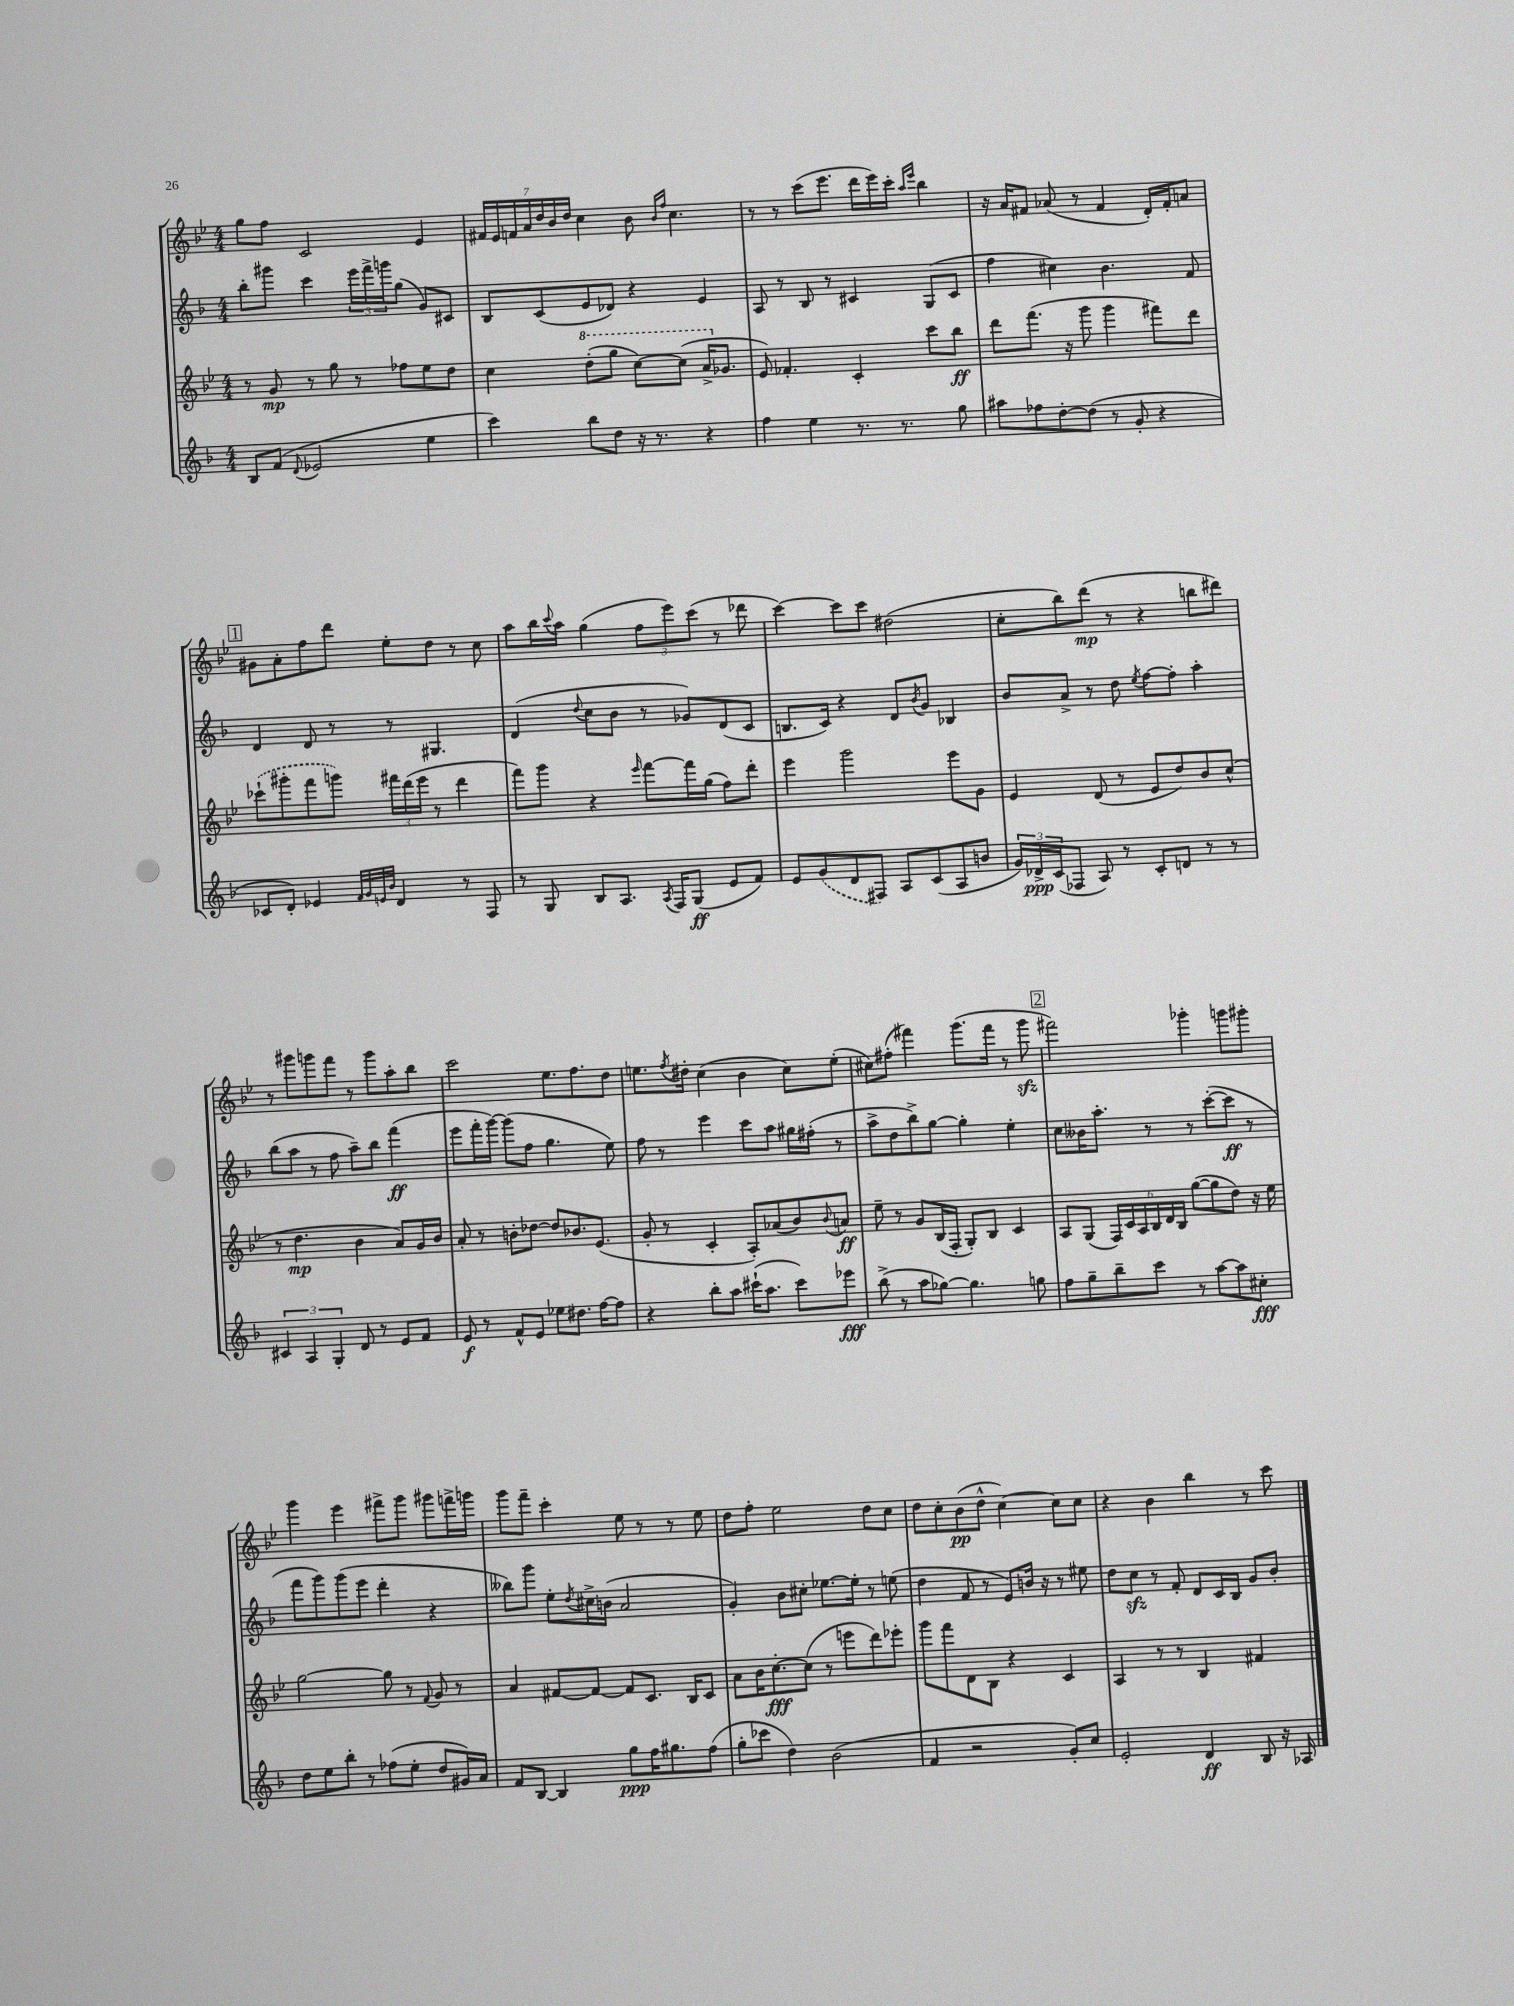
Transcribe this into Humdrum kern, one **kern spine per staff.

**kern	**kern	**kern	**kern
*staff4	*staff3	*staff2	*staff1
*clefG2	*clefG2	*clefG2	*clefG2
*k[b-]	*k[b-e-]	*k[b-]	*k[b-e-]
*M4/4	*M4/4	*M4/4	*M4/4
8B-	8r	8bb-'	8gg
(8f	8g	8ggg#	8ff
8qqd	.	.	.
2e-	8r	4ccc	2c
.	8gg	.	.
.	8r	24eee	.
.	.	24fff^	.
.	.	24ggg	.
.	8ff-	(8gg	.
4ee	8ee-	8g)	4e-
.	8dd	8c#	.
=	=	=	=
4ccc)	4cc	8B-	28f#
.	.	.	28e-
.	.	.	28f
.	.	.	28a
.	.	(8c	.
.	.	.	28dd
.	.	.	28b-
.	.	.	28dd
8bb-	(8ddd'	8e	4cc
8dd	8ggg	8d-)	.
16r	[8ccc)	4r	8b-
8.r	.	.	.
.	.	.	16qqb-
.	.	.	16qqff
.	(8ccc]	.	4.cc
4r	16aa^	4e	.
.	8.g-	.	.
=	=	=	=
4ff	8e-)	8A	8r
.	4.f-'	8r	8r
4ee	.	8B-	(8ccc
.	.	8r	8.eee-
8.r	4c'	4c#	.
.	.	.	16ddd
.	.	.	16eee-)
8.r	.	.	16ccc'
.	.	.	16qqaa
.	.	.	16qqeee-
.	8ccc	(8G	4bb-
8gg	8bb-	8c#	.
=	=	=	=
8aa#	8ddd	4ff	16r
.	.	.	16a
8ff-	(8.fff	.	8f#
[8dd'	.	4cc#)	(8a-
.	16r	.	.
(8dd]	8ggg	.	8r
8r	4ggg	4.b-	4f#
8g'	.	.	.
4r	8fff#)	.	16d')
.	.	.	16f#'
.	8ddd	8f	8a
=	=	=	=
8c-	(8ccc-`	4d	8g#
8d')	8ggg#'	.	8a'
4e-	8fff	8d	8ff
.	8ggg)	8r	8ddd
32qqf	.	.	.
32qqg	.	.	.
32qqe	.	.	.
32qqb-	.	.	.
4d	24fff#	8r	8ee-'
.	(24ddd	.	.
.	24eee-	.	.
.	8r	4.G#	8dd
8r	4ddd	.	8r
8F	.	.	8cc
=	=	=	=
8r	8fff)	(4d	8aa
8G	8ggg	.	16bb-
.	.	.	8qqccc
.	.	.	16aa
.	.	8qqdd	.
8B-	4r	8cc	(4gg
8.A	.	8b-	.
.	16qqeee-	.	.
.	[8fff	8r	12ff
8qA	.	.	.
16F	.	.	.
.	.	.	12eee-)
(8G	16fff]	8g-)	.
.	.	.	(12ccc
.	(16gg	.	.
8e	8ff)	(8d	8r
8f)	8ddd'	8c	8ddd-
=	=	=	=
8e	4eee-	8.B	[4ccc)
(8g	.	.	.
.	.	16c)	.
8d	2ggg	4r	8ccc]
8F#)	.	.	8ccc
8A	.	8d	(2dd#
.	.	8qb-	.
(8c	.	8g	.
8A	8eee-	4B-	.
8b	8g	.	.
=	=	=	=
24g)	4e-	8b-	8cc'
24d-^	.	.	.
(24c	.	.	.
8F-	.	8a^	8bb-)
8A)	(8d	8r	(8ddd
8r	8r	8dd	8r
.	.	8qee	.
8c'	8e-	[8ff	4r
8d	8dd)	8ff']	.
8r	8b-	4aa'	8bb
8r	(8cc^^	.	8ddd#)
=	=	=	=
6c#	8r	(8bb-	8r
.	4.dd	8aa	8ggg#
6A	.	.	.
.	.	8r	8ggg
6G'	.	.	.
.	.	8ff	8fff
8d	4b-	8aa~)	8r
8r	.	8bb-	8ggg
8e	8a)	(4fff	8aa'
8f	16g	.	8bb-
.	16b-	.	.
=	=	=	=
8e	8a'	8eee	2ccc
8r	8r	16fff'	.
.	.	[16ggg)	.
8f^^	8b'	(8ggg]	.
8e	[8dd-	8ff	.
8ee-	8dd-]	4.gg	8.ee-
8.dd#	8.b-	.	.
.	.	.	8.ff
[16ff	(8.e-	.	.
8ff]	.	8ee)	8dd
=	=	=	=
4r	8g'	8ff	8.ee
.	8r	8r	.
.	.	.	8qff
.	.	.	16dd#'
8bb-'	4c'	4eee	(4cc
8aa	.	.	.
(16ccc#`	8A')	8ccc	4b-
8.aa	.	.	.
.	(8a-	8aa	.
8ccc#)	8b-)	16gg#	8cc)
.	.	(16ff#'	.
.	8qqb-	.	.
8eee-	8a	8r	(8ee'
=	=	=	=
(8bb-^	8ee-~	8aa^	8cc#)
8r	8r	8dd	(8ff#'
8aa	8g	8bb-^)	4fff#)
[8gg-)	(16B-	[8gg	.
.	16F'	.	.
4.gg-]	8G')	4gg']	(8.ggg
.	8B-	.	.
.	.	.	16fff#
.	4c	4ee'	8r
8gg	.	.	8ggg
=	=	=	=
8ff	8A	8cc	2fff#)
8gg~	(8G	16b--	.
.	.	8.aa'	.
8bb-~	24F)	.	.
.	24c	.	.
.	24A	.	.
8ccc	24B-	8r	.
.	24d	.	.
.	24B-	.	.
8r	([8gg	8r	4ggg-'
[8aa	8gg]	([8ccc'	.
8aa]	8dd)	8ccc]	8ggg
8cc#'	16r	8r	8ggg#'
.	16ee-	.	.
=	=	=	=
8dd	[2gg	8fff	4ggg
8ee	.	8ggg)	.
8bb-'	.	(8ggg	4eee-
8r	.	8eee	.
(8ff-	8gg]	4ddd'	8fff#^
8ee'	8r	.	8ggg
.	8qqf	.	.
8dd	8g	4r	8ggg#
16g#)	8r	.	16fff^
16a	.	.	16ggg
=	=	=	=
8f	4a	8bb--)	8ggg
[8B-	.	8ggg	8fff~
4B-]	[8f#	8ee'	4ccc'
.	.	8qdd	.
.	8f#_	16cc#^	.
.	.	(16b	.
8gg	8f#]	2a	8ee-
16ff	8.c	.	8r
8.gg#	.	.	.
.	.	.	8r
.	16B-	.	.
(8ff	8c	.	8ee-
=	=	=	=
8gg'	8a	4g')	8dd
8ccc-	16b-	.	8ff'
.	[8.cc'	.	.
4dd)	.	8b-	2ee-
.	(8cc]	8cc#'	.
(2b-	8r	[8.ee-	.
.	8eee	.	.
.	.	16ee-']	.
.	8ddd)	8r	8dd
.	8eee-'	(8ee	8cc
=	=	=	=
4f	8ggg	4dd	8dd
.	8fff	.	8cc'
2r	8d	8f	(8b-
.	8B-	8r	8dd^^
.	4r	8e)	[4cc)
.	.	16b	.
.	.	16r	.
8g')	4c	8r	8cc]
8cc	.	8ee#	8cc
=	=	=	=
2e'	4A	8dd	4r
.	.	8cc	.
.	8r	8r	4b-
.	8r	8f'	.
4d	4B-	8d	4bb-
.	.	16c	.
.	.	16B-	.
8B-	4f#	8g	8r
16r	.	8b-'	8ccc
16A-	.	.	.
==	==	==	==
*-	*-	*-	*-
